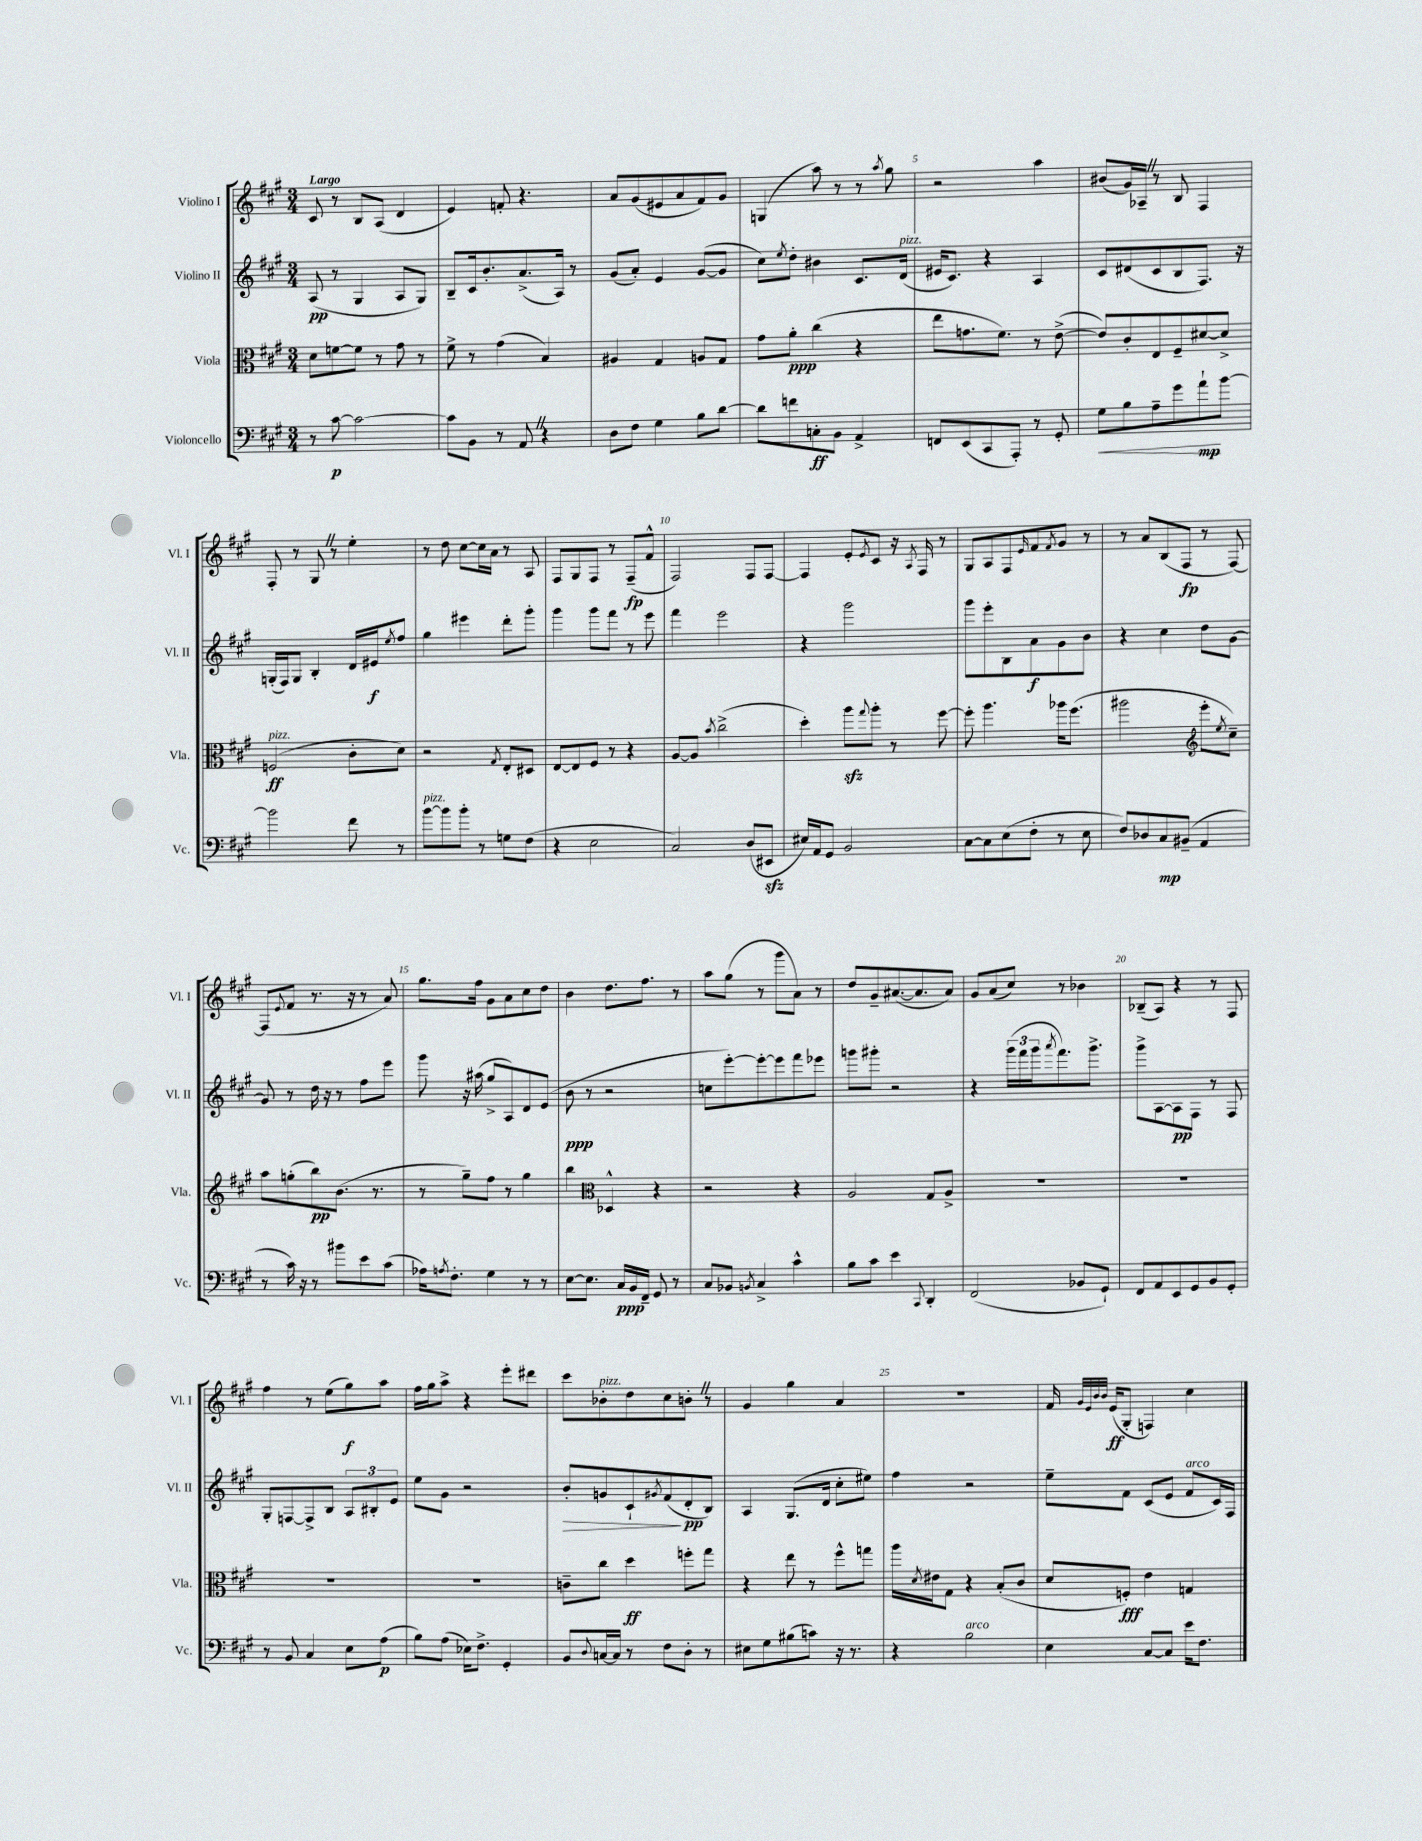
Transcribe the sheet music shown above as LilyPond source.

<<
\new StaffGroup <<
\new Staff = "s0" \with { instrumentName = "Violino I" shortInstrumentName = "Vl. I" } {
    \clef treble \key a \major \numericTimeSignature \time 3/4 \tempo "Largo"
    cis'8 r8 b8 a8( d'4 |
    e'4) f'8-. r4. |
    a'8 gis'8( eis'8 a'8 fis'8) gis'8 |
    g4( a''8) r8 r8 \acciaccatura { a''8 } gis''8 |
    r2 a''4 |
    bis'8( gis'16) aes16-- \once \override BreathingSign.text = \markup { \musicglyph "scripts.caesura.straight" } \breathe r8 b8 fis4 |
    fis8-. r8 gis8 \once \override BreathingSign.text = \markup { \musicglyph "scripts.caesura.straight" } \breathe r8 e''4-. |
    r8 d''8 cis''8~ cis''16 a'16 r8 a8 |
    fis8 gis8 fis8 r8 fis8--\fp( fis'8-^ |
    fis2) fis8 fis8~ |
    fis4 e'8-. \acciaccatura { e'8 } cis'8 r16 \acciaccatura { a8 } fis16 r8 |
    gis8 a8 fis8 \grace { e'16 } fis'8 \acciaccatura { fis'8 } gis'8 r8 |
    r8 a'8 b8( fis8\fp r8 fis8~) |
    fis8( \appoggiatura { e'8 } fis'8 r8. r16 r8 a'8) |
    gis''8. fis''16 gis'8 a'8 cis''8 d''8 |
    b'4 d''8. fis''8. r8 |
    a''8 gis''8( r8 gis'''8 a'8) r8 |
    d''8 gis'8-- ais'8.~( ais'8. ais'8) |
    gis'8 a'8( cis''8) r8 bes'4 |
    bes8--( a8) r4 r8 fis8 |
    fis''4 r8 e''8( gis''8\f) a''8 |
    fis''16 gis''16 a''8-> r4 e'''8-. dis'''8 |
    cis'''8 bes'8-.^\markup { \italic "pizz." } d''8 cis''8 b'8-. \once \override BreathingSign.text = \markup { \musicglyph "scripts.caesura.straight" } \breathe r8 |
    gis'4 gis''4 a'4 |
    R2. |
    fis'16 \grace { gis'32 e'32 b'32 b'32 } e'16\ff( gis8-. f4) cis''4 \bar "|." |
}
\new Staff = "s1" \with { instrumentName = "Violino II" shortInstrumentName = "Vl. II" } {
    \clef treble \key a \major \numericTimeSignature \time 3/4
    a8\pp( r8 gis4 a8 gis8) |
    b8-- cis'16 b'8.-. a'8.->( a16) r8 |
    gis'8( a'8-.) e'4 gis'8~( gis'8 |
    cis''8) \acciaccatura { e''8 } d''8-. bis'4 cis'8. d'16^\markup { \italic "pizz." }( |
    eis'16 cis'8.) r4 a4 |
    cis'8 dis'8( cis'8 b8 fis8.) r16 |
    g16-.( fis16) g8 b4-. d'16 eis'16\f \acciaccatura { e''8 } fis''8 |
    gis''4 eis'''4 d'''8-. gis'''8-. |
    gis'''4 gis'''8 fis'''8 r8 e'''8 |
    fis'''4 e'''2 |
    r4 gis'''2 |
    gis'''8 e'''8-. b8 a'8\f gis'8 b'8 |
    r4 cis''4 d''8 gis'8~ |
    gis'8 r8 d''16 r16 r8 fis''8 e'''8 |
    gis'''8 r16 ais''16( gis''8-> a8) d'8 e'8( |
    b'8\ppp r8 r2 |
    c''8 e'''8~-.) e'''8~-. e'''8 fis'''8 ees'''8 |
    g'''8 gis'''8-. r2 |
    r4 \tuplet 3/2 { gis'''16( fis'''16 gis'''16 } \acciaccatura { a'''8 } fis'''8.) gis'''8.-> |
    gis'''8-> a8~ a8\pp fis8 r8 fis8 |
    gis8-. f8~ f8-> b8 \tuplet 3/2 { a8 bis8-. e'8 } |
    e''8 gis'8 r2 |
    b'8-.\> g'8 cis'8-! \acciaccatura { gis'8 } fis'8\!( d'8-.\pp b8) |
    a4 gis8.( d'16 cis''8-. eis''8) |
    fis''4 r2 |
    e''8-- fis'8 cis'8( e'8 fis'8^\markup { \italic "arco" } cis'16) fis16 \bar "|." |
}
\new Staff = "s2" \with { instrumentName = "Viola" shortInstrumentName = "Vla." } {
    \clef alto \key a \major \numericTimeSignature \time 3/4
    d'8 f'8~ f'8 r8 gis'8 r8 |
    fis'8-> r8 gis'4( b4) |
    ais4 gis4 a8 gis8 |
    gis'8 a'8-.\ppp cis''4( r4 |
    e''8 g'8. fis'8.) r8 e'8~->( |
    e'8) cis'8-. e8 fis8-- dis'8~ dis'8-> |
    f2\ff^\markup { \italic "pizz." }( cis'8-. d'8) |
    r2 \acciaccatura { gis8 } e8-. dis8 |
    e8~ e8 fis8 r8 r4 |
    a8~ a8 \acciaccatura { b'8 } cis''2->( |
    d''4-.) a''8\sfz \appoggiatura { gis''8 } a''8-. r8 fis''8~ |
    fis''8-. a''4. aes''16 fis''8.( |
    ais''2 \clef treble e'''8-. \acciaccatura { e''8 } cis''8--) |
    a''8 g''8-.( b''8\pp) b'8.( r8. |
    r8 gis''8--) fis''8 r8 gis''4 |
    b''4 \clef alto des4-^ r4 |
    r2 r4 |
    a2 gis8 a8-> |
    R2. |
    R2. |
    R2. |
    R2. |
    c'8-- cis''8 d''4\ff f''8-. gis''8 |
    r4 e''8 r8 fis''8-^ g''8 |
    a''16 \acciaccatura { d'8 } eis'16 gis8 r4 b8-.( cis'8 |
    d'8 f8-.\fff) e'4 g4 \bar "|." |
}
\new Staff = "s3" \with { instrumentName = "Violoncello" shortInstrumentName = "Vc." } {
    \clef bass \key a \major \numericTimeSignature \time 3/4
    r8 cis'8~\p cis'2~ |
    cis'8 b,8 r8 a,8 \once \override BreathingSign.text = \markup { \musicglyph "scripts.caesura.straight" } \breathe r4 |
    d8 fis8 gis4 b8 d'8~ |
    d'8 f'8 c8-.\ff b,8 a,4-> |
    f,8 e,8( cis,8 a,,8-.) r8 gis,8-. |
    gis8\< b8 a8-- gis'8 a'8-!\mp\! b'8~ |
    b'2 fis'8 r8 |
    b'8~^\markup { \italic "pizz." } b'8 b'8-. r8 g8 fis8( |
    r4 e2 |
    cis2) d8( eis,8\sfz |
    eis16) a,16 gis,8 b,2 |
    cis8~ cis8 e8( fis8-. r8 e8 |
    fis8) des8 cis8\mp bis,8--( a,4 |
    r8 cis'16) r16 r8 bis'8 e'8 cis'8( |
    aes16) \acciaccatura { a8 } fis8.-. gis4 r8 r8 |
    e8~ e8. cis16\ppp b,16 fis,16-- gis,8 r8 |
    cis8 bes,8 \acciaccatura { b,8 } cis4-> cis'4-^ |
    b8 cis'8 e'4 \appoggiatura { cis,8 } d,4-. |
    fis,2( bes,8 gis,8-!) |
    fis,8 a,8 e,8 gis,8 b,8 gis,8-. |
    r8 b,8 cis4 e8 a8\p( |
    b8) a8( ees16) fis8.-> gis,4-. |
    b,8 \appoggiatura { d8 } c16~ c16 r8 fis8 d8-. r8 |
    eis8 gis8 bis8( c'8) r16 r8. |
    r4 b2^\markup { \italic "arco" } |
    e4 cis8~ cis8 e'16 fis8. \bar "|." |
}
>>
>>
\layout { \context { \Score \override BarNumber.break-visibility = ##(#f #t #t) barNumberVisibility = #(every-nth-bar-number-visible 5) } }
